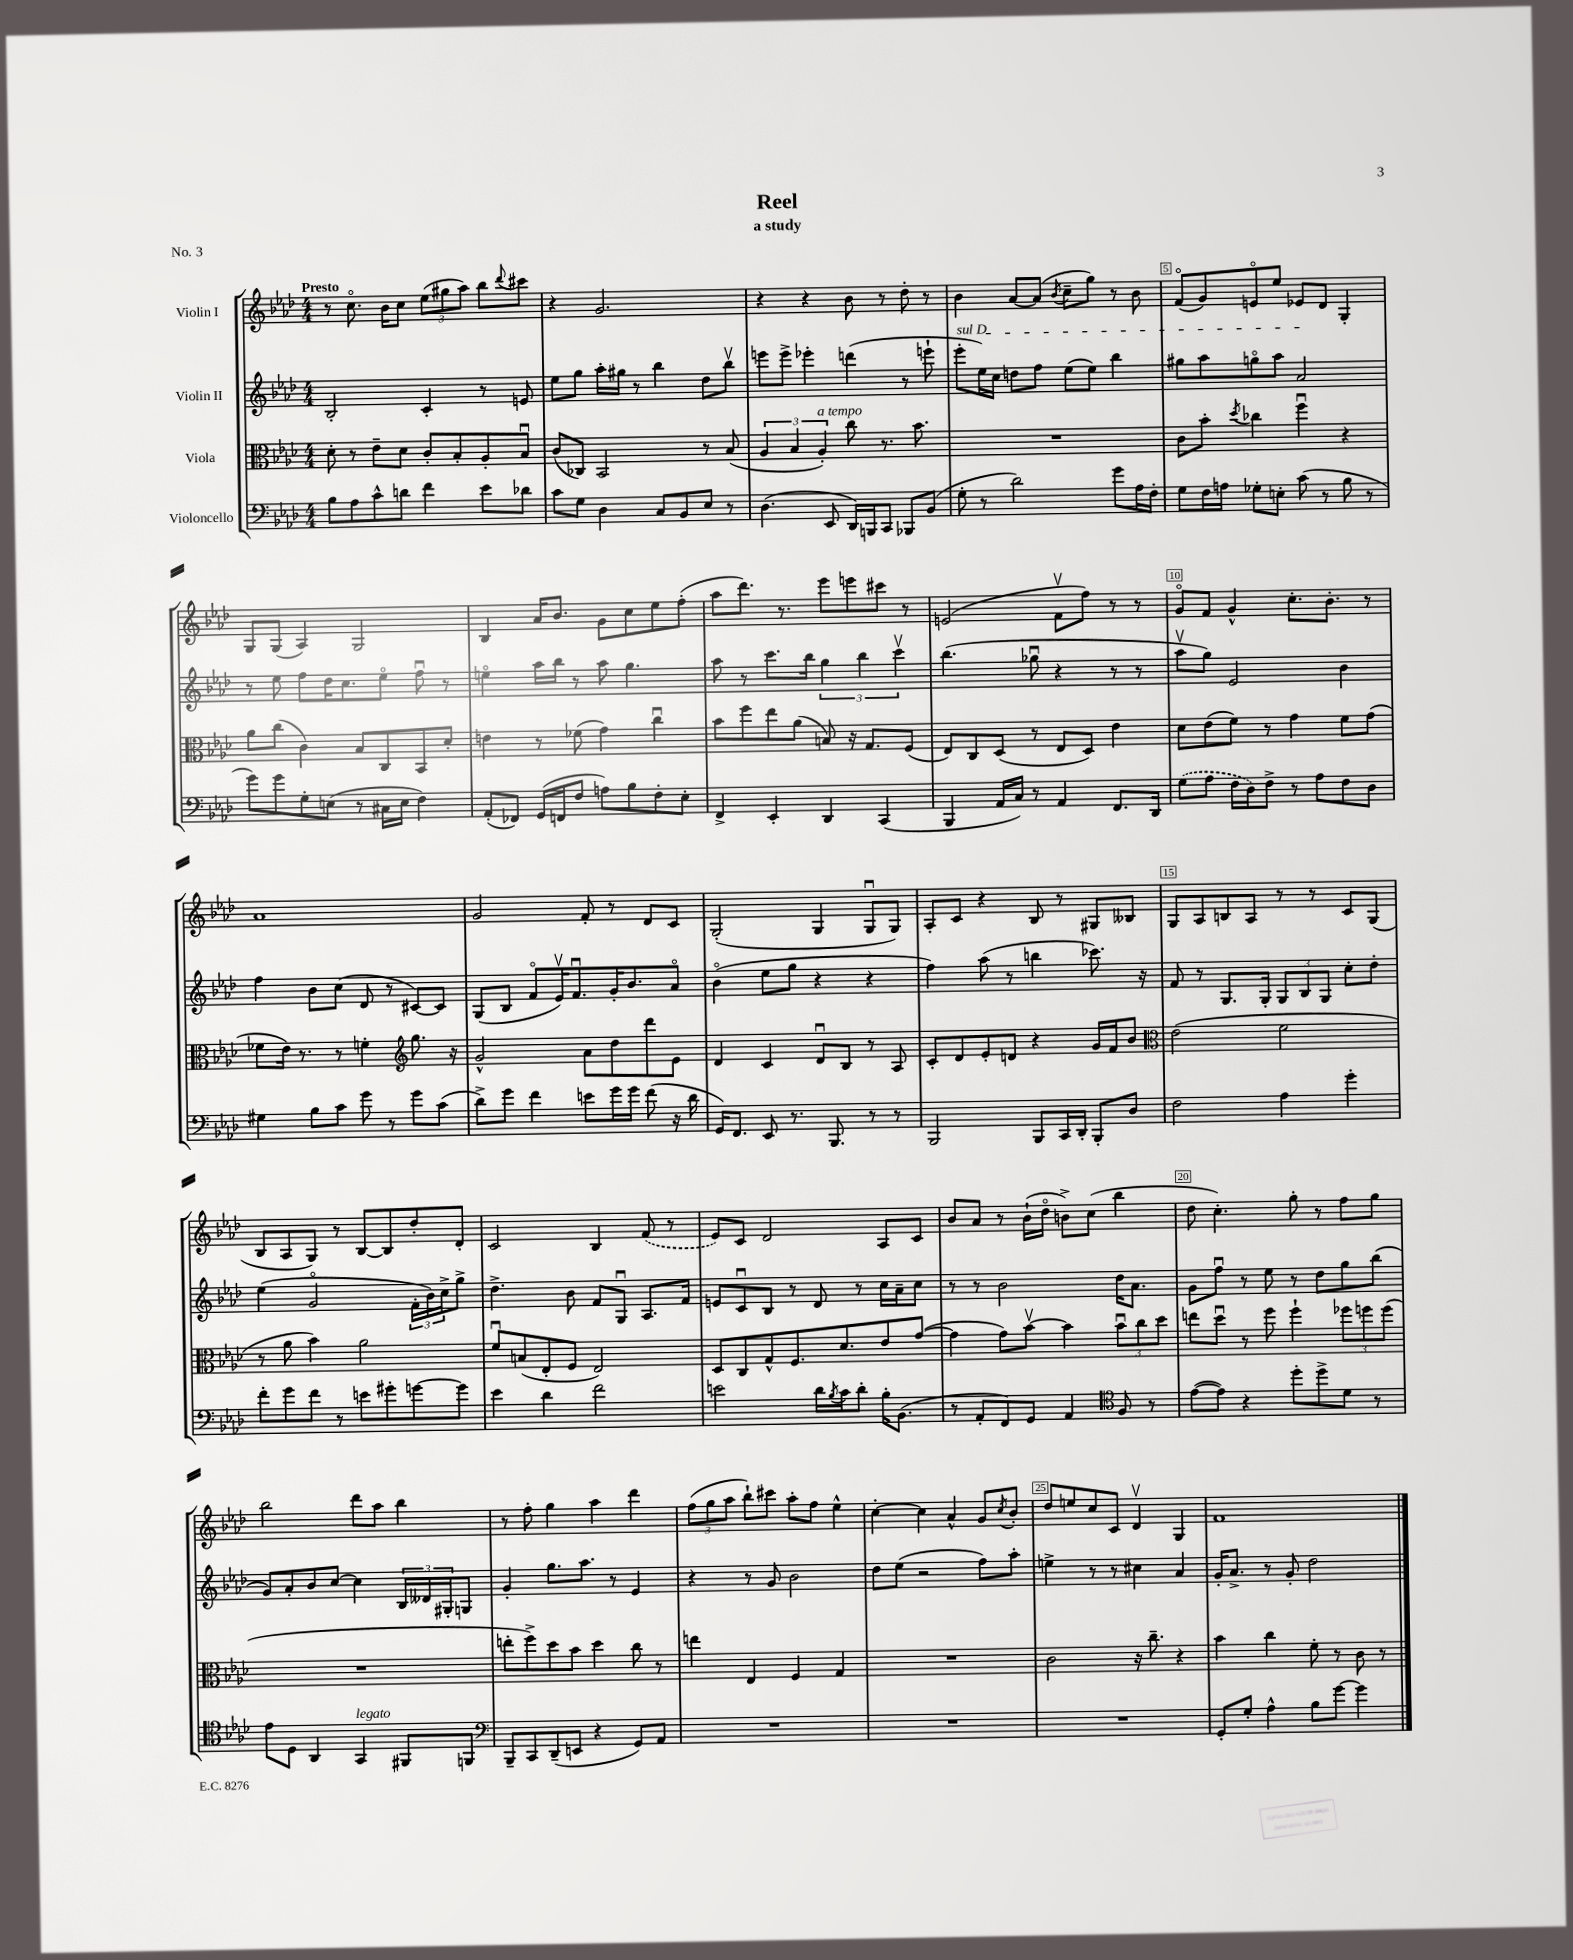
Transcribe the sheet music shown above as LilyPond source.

\header { title = "Reel" subtitle = "a study" piece = "No. 3" }
<<
\new StaffGroup <<
\new Staff = "s0" \with { instrumentName = "Violin I" } {
    \clef treble \key aes \major \numericTimeSignature \time 4/4 \tempo "Presto"
    r8 c''8.\flageolet bes'16 c''8 \tuplet 3/2 { ees''8( gis''8 aes''8) } bes''8 \appoggiatura { des'''8 } cis'''8 |
    r4 g'2. |
    r4 r4 bes'8 r8 des''8-. r8 |
    bes'4 aes'8~ aes'8( \acciaccatura { bes'8 } c''8-- g''8) r8 bes'8 |
    f'8\flageolet( g'8) e'8\flageolet ees''8 ees'8 des'8 g4-. |
    g8 g8( aes4) g2 |
    bes4 aes'16 bes'8. g'8 c''8 ees''8 f''8-.( |
    aes''8 des'''8.) r8. ees'''8 e'''8 cis'''8 r8 |
    e'2( f'8\upbow f''8) r8 r8 |
    g'8\flageolet f'8 g'4-^ c''8.-. bes'8.-. r8 |
    aes'1 |
    g'2 f'8-. r8 des'8 c'8 |
    g2-.( g4 g8\downbow g8) |
    aes8-. c'8 r4 bes8 r8 gis8 beses8 |
    g8 aes8 b8 aes8 r8 r8 c'8 g8( |
    bes8 aes8 g8) r8 bes8~ bes8 des''8-. des'8-. |
    c'2 bes4 \once \slurDashed f'8( r8 |
    ees'8) c'8 des'2 aes8 c'8 |
    bes'8 aes'8 r8 bes'16-!( des''16\flageolet b'8->) c''8( bes''4 |
    des''8 c''4.-.) g''8-. r8 f''8 g''8 |
    bes''2 des'''8 aes''8 bes''4 |
    r8 f''8-. g''4 aes''4 des'''4 |
    \tuplet 3/2 { f''8( g''8 aes''8 } bes''8-!) cis'''8 aes''8-. f''8 ees''4-^ |
    c''4~-. c''4 aes'4-^ g'8 \acciaccatura { c''8 } bes'8-. |
    des''8 e''8 c''8 c'8 des'4\upbow g4 |
    f'1 \bar "|." |
}
\new Staff = "s1" \with { instrumentName = "Violin II" } {
    \clef treble \key aes \major \numericTimeSignature \time 4/4
    bes2-. c'4-. r8 e'8 |
    ees''8 g''8 aes''16-. gis''16 r8 bes''4 des''8 bes''8\upbow |
    e'''8 e'''8-> ees'''4-. d'''4( r8 e'''8-! |
    \once \override TextSpanner.bound-details.left.text = \markup { \italic "sul D" } ees'''8-.\startTextSpan ees''16) c''16 d''8 f''8 ees''8( ees''8) bes''4 |
    gis''8 aes''8 g''8\flageolet aes''8 aes'2\stopTextSpan |
    r8 ees''8 f''8 des''16 c''8. ees''8\flageolet f''8\downbow r8 |
    e''4\flageolet aes''16 bes''16 r8 aes''8 g''4. |
    aes''8 r8 c'''8. bes''16 \tuplet 3/2 { g''4 bes''4 c'''4\upbow } |
    bes''4.( ges''8\downbow r4 r8 r8 |
    aes''8\upbow g''8) ees'2 bes'4 |
    f''4 bes'8 c''8( des'8 r8 cis'8~) cis'8 |
    g8( bes8 f'8\flageolet ees'16\upbow) f'8.\downbow g'16-. bes'8. aes'8\flageolet |
    bes'4\flageolet( ees''8 g''8 r4 r4 |
    f''4) aes''8( r8 b''4 ces'''8.) r16 |
    f'8 r8 g8. g16-. \tuplet 3/2 { g8 bes8 g8 } c''8-. des''8-. |
    ees''4( g'2\flageolet \tuplet 3/2 { f'16-. bes'16) c''16-> } g''8-> |
    des''4.-> bes'8 f'8 g8\downbow aes8. f'16 |
    e'8 c'8\downbow bes8 r8 des'8 r8 c''16 aes'16-- c''8 |
    r8 r8 bes'2 des''16 aes'8. |
    g'8 f''8\downbow r8 ees''8 r8 des''8 g''8 bes''8( |
    g'8) aes'8-. bes'8 c''8~ c''4 \tuplet 3/2 { bes16 deses'16 gis16-. } g8 |
    g'4-. g''8. aes''8. r8 ees'4 |
    r4 r8 g'8 bes'2 |
    des''8 ees''8( r2 f''8) aes''8-. |
    e''4-> r8 r8 cis''4 aes'4 |
    g'16-. aes'8.-> r8 g'8-. des''2 \bar "|." |
}
\new Staff = "s2" \with { instrumentName = "Viola" } {
    \clef alto \key aes \major \numericTimeSignature \time 4/4
    des'8-. r8 ees'8-- des'8 c'8-. bes8-. aes8-. bes8\downbow |
    c'8( ces8) bes,2 r8 bes8( |
    \tuplet 3/2 { aes4 bes4 aes4-.^\markup { \italic "a tempo" }) } c''8 r8. bes'8. |
    R1 |
    c'8 bes'8-. \acciaccatura { des''8 } ces''4 f''4\downbow r4 |
    aes'8 c''8( c'4) bes8 c8 bes,8 des'8-. |
    e'4 r8 fes'8( g'4) c''4\downbow |
    bes'8 f''8 ees''8 aes'8( b8) r16 g8. f8( |
    ees8) c8 des8( r8 ees8 des8) ees'4 |
    des'8 ees'8( f'8) r8 g'4 f'8 g'8( |
    fes'8 ees'16) r8. r8 f'4-. \clef treble g''8. r16 |
    g'2-^ aes'8 des''8 des'''8 ees'8 |
    des'4 c'4 des'8\downbow bes8 r8 aes8 |
    c'8-. des'8 ees'8-. d'8 r4 g'16 f'16 bes'8 |
    \clef alto ees'2( f'2 |
    r8 aes'8 bes'4) aes'2 |
    f'8\downbow b8( ees8-. f8 ees2) |
    des8 c8 g8-^ f8. des'8. ees'8 g'8~( |
    g'4 g'8) bes'8~\upbow bes'4 \tuplet 3/2 { bes'8\downbow c''8 des''8 } |
    e''8 des''8\downbow r8 f''8 f''4-! \tuplet 3/2 { fes''8 f''8 f''8( } |
    R1 |
    e''8-. f''8->) des''8 bes'8 des''4 c''8 r8 |
    e''4 ees4 f4 g4 |
    R1 |
    c'2 r16 c''8.-- r4 |
    bes'4 c''4 f'8-. r8 c'8 r8 \bar "|." |
}
\new Staff = "s3" \with { instrumentName = "Violoncello" } {
    \clef bass \key aes \major \numericTimeSignature \time 4/4
    bes8 aes8 c'8-^ d'8 f'4 ees'8 des'8 |
    c'8 g8 des4 c8 bes,8 ees8 r8 |
    des4.( ees,8 des,16) b,,16 c,8 bes,,8 bes,8( |
    g8-. r8 des'2) g'8 aes16 f16-. |
    g8 f16 a16 ges8-. e8-. c'8( r8 bes8 r8 |
    g'8) g'8 g8-. e8( r8 cis16 e16 f4) |
    aes,8-.( fes,8) g,16( f,16 f8 a8) bes8 f8-. ees8-. |
    f,4-> ees,4-. des,4 c,4( |
    bes,,4 aes,16 c16) r8 aes,4 f,8. des,16 |
    \once \slurDashed g8( aes8 f16 des16) f8-> r8 aes8 f8 des8 |
    gis4 bes8 c'8 g'8 r8 g'8 c'8( |
    des'8->) g'8 f'4 e'8 g'16 g'16 f'8( r16 des'16 |
    g,16) f,8. ees,8 r8. bes,,8. r8 r8 |
    bes,,2 bes,,8 c,16 des,16-. bes,,8-. des8 |
    f2 aes4 g'4-. |
    f'8-. g'8 f'8 r8 e'8 gis'8-. g'8~ g'8 |
    ees'4 des'4 f'2 |
    e'2 des'16 \acciaccatura { bes8 } c'16 des'8-. bes16-. bes,8.( |
    r8 aes,8-. f,8) g,8 aes,4 \clef tenor f8 r8 |
    ees'8~( ees'8) r4 des''8-. des''8-> des'8 r8 |
    ees'8 des8 aes,4 g,4^\markup { \italic "legato" } fis,8 f,8 |
    \clef bass bes,,8-- c,8 des,8--( e,8 r4 g,8) aes,8 |
    R1 |
    R1 |
    R1 |
    g,8-. g8-. aes4-^ bes8 g'8~ g'4 \bar "|." |
}
>>
>>
\layout { \context { \Score \override BarNumber.break-visibility = ##(#f #t #t) barNumberVisibility = #(every-nth-bar-number-visible 5) \override BarNumber.stencil = #(make-stencil-boxer 0.1 0.3 ly:text-interface::print) } }
